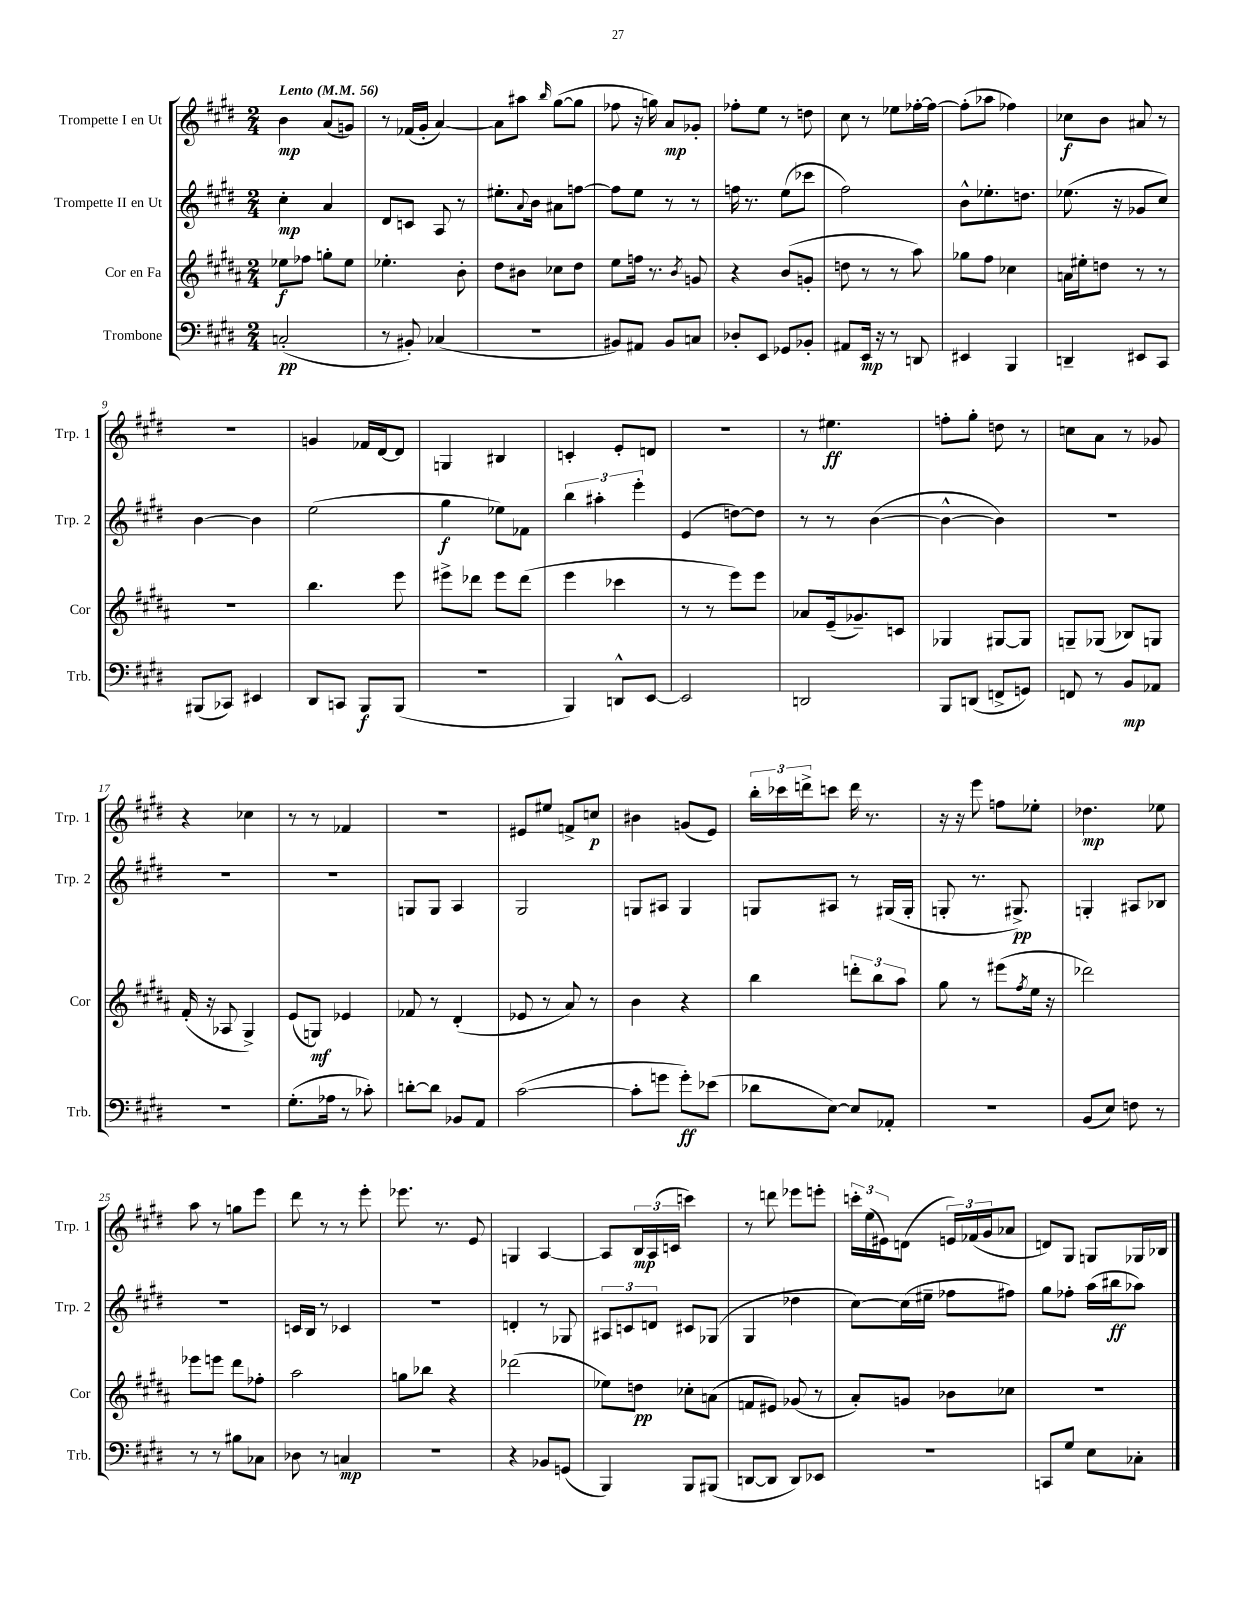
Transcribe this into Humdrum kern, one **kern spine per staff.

**kern	**kern	**kern	**kern
*staff4	*staff3	*staff2	*staff1
*clefF4	*clefG2	*clefG2	*clefG2
*k[f#c#g#d#]	*k[f#c#g#d#a#]	*k[f#c#g#d#]	*k[f#c#g#d#]
*M2/4	*M2/4	*M2/4	*M2/4
*MM56	*MM56	*MM56	*MM56
(2C'	8ee-	4cc#'	4b
.	8ff-	.	.
.	8gg'	4a	(8a
.	8ee-	.	8g)
=	=	=	=
8r	4.ee-'	8d#	8r
8BB#')	.	8c	(16f-
.	.	.	16g#'
(4C-	.	8A	[4a)
.	8b'	8r	.
=	=	=	=
2r	8dd#	8.ee#'	8a]
.	8b#	.	8aa#
.	.	8qqa	.
.	.	16b	.
.	.	.	16qqbb
.	8cc-	8a#	([8gg#
.	8dd#	[8ff	8gg#]
=	=	=	=
8BB#)	8ee	8ff]	8ff-
8AA#	16ff	8ee	16r
.	8.r	.	16gg)
8BB#	.	8r	8a
.	8qb	.	.
8C	8g	8r	8g-'
=	=	=	=
8D-'	4r	16ff	8ff-'
.	.	8.r	.
8EE	.	.	8ee
8GG-	(8b	(8ee	8r
8BB-'	8g'	8ccc-	8dd
=	=	=	=
8AA#	8dd	2ff#)	8cc#
16EE	8r	.	8r
16r	.	.	.
8r	8r	.	8ee-
8DD	8aa#)	.	[16ff-'
.	.	.	16ff-_
=	=	=	=
4EE#	8gg-	8b^^	(8ff-']
.	8ff#	8.ee-'	8aa-
4BBB	4cc-	.	4ff-)
.	.	8.dd	.
=	=	=	=
4DD~	16a	(8.ee-	8cc-
.	16ee#'	.	.
.	8dd	.	8b
.	.	16r	.
8EE#	8r	8g-	8a#
8CC#	8r	8cc#)	8r
=	=	=	=
(8BBB#	2r	[4b	2r
8CC-)	.	.	.
4EE#	.	4b]	.
=	=	=	=
8DD#	4.bb	(2ee	4g
8CC	.	.	.
8BBB	.	.	16f-
.	.	.	[16d#
(8BBB	8eee	.	8d#]
=	=	=	=
2r	8eee#^	4gg#	4G
.	8ddd-	.	.
.	8eee#	8ee-)	4B#
.	(8ddd-	8f-	.
=	=	=	=
4BBB)	4eee	6bb	4c'
.	.	6aa#'	.
8DD^^	4ccc-	.	8e'
.	.	6eee'	.
[8EE	.	.	8d
=	=	=	=
2EE]	8r	(4e	2r
.	8r	.	.
.	8eee)	[8dd)	.
.	8eee	8dd]	.
=	=	=	=
2DD	8a-	8r	8r
.	(16e~	8r	4.ee#
.	8.g-~)	.	.
.	.	([4b	.
.	8c	.	.
=	=	=	=
8BBB	4G-	4b^^_	8ff'
(8DD	.	.	8gg#'
8FF^	[8G#	4b])	8dd
8GG)	8G#]	.	8r
=	=	=	=
8FF	8G~	2r	8cc
8r	(8G-	.	8a
8BB	8B-)	.	8r
8AA-	8G	.	8g-
=	=	=	=
2r	(16f#'	2r	4r
.	16r	.	.
.	8A-	.	.
.	4G#^)	.	4cc-
=	=	=	=
(8.G#'	(8e	2r	8r
.	8G)	.	8r
16A-	.	.	.
8r	4e-	.	4f-
8c-')	.	.	.
=	=	=	=
[8d'	8f-	8G	2r
8d]	8r	8G	.
8BB-	(4d#'	4A	.
8AA	.	.	.
=	=	=	=
([2c#	8e-	2G#	8e#
.	8r	.	8ee#
.	8a#)	.	8f^
.	8r	.	8cc
=	=	=	=
8c#']	4b	8G	4b#
8g	.	8A#	.
8g')	4r	4G	(8g
(8e-	.	.	8e)
=	=	=	=
8d-	4bb	8G	24bb'
.	.	.	24ccc-
.	.	.	24ddd^
[8E)	.	8A#	8ccc
8E]	12ddd'	8r	16ddd
.	.	.	8.r
.	12bb	.	.
8AA-'	.	(16G#	.
.	12aa#	.	.
.	.	16G#'	.
=	=	=	=
2r	8gg#	8G'	16r
.	.	.	16r
.	8r	8.r	8eee
.	(8eee#	.	8ff
.	.	8.G#^)	.
.	8qff#	.	.
.	16ee	.	8ee-'
.	16r	.	.
=	=	=	=
(8BB	2ddd-)	4G'	4.dd-
8E)	.	.	.
8F	.	8A#	.
8r	.	8B-	8ee-
=	=	=	=
8r	8eee-	2r	8aa
8r	8eee	.	8r
8B#	8ddd#	.	8gg
8C-	8ff-'	.	8eee
=	=	=	=
8D-	2aa#	16c	8ddd#
.	.	16B	.
8r	.	8r	8r
4C	.	4c-	8r
.	.	.	8eee'
=	=	=	=
2r	8gg	2r	8.eee-
.	8bb-	.	.
.	.	.	8.r
.	4r	.	.
.	.	.	8e
=	=	=	=
4r	(2ddd-	4d'	4G
8BB-	.	8r	[4A
(8GG	.	8G-	.
=	=	=	=
4BBB)	8ee-)	12A#	8A]
.	.	12c	.
.	8dd	.	24B
.	.	12d	(24A
.	.	.	24c
8BBB	8cc-'	8c#	4ccc)
(8BBB#	(8a	(8G-	.
=	=	=	=
[8DD	8f	4G#	8r
8DD]	8e#)	.	8ddd
8DD)	(8g-	4dd-	8eee-
8EE-	8r	.	8eee'
=	=	=	=
2r	8a#')	[8cc#)	24ccc'
.	.	.	(24ee
.	.	.	24e#)
.	8g	(16cc#]	(8d
.	.	16ee#~	.
.	8b-	8ff-	24e)
.	.	.	(24f-
.	.	.	24g#
.	8cc-	8ff#)	8a-
=	=	=	=
8CC	2r	8gg#	8d)
8G#	.	8ff-'	8G#
8E	.	(16aa	8G
.	.	16bb#	.
8C-'	.	8aa-)	16G-
.	.	.	16B-
==	==	==	==
*-	*-	*-	*-
